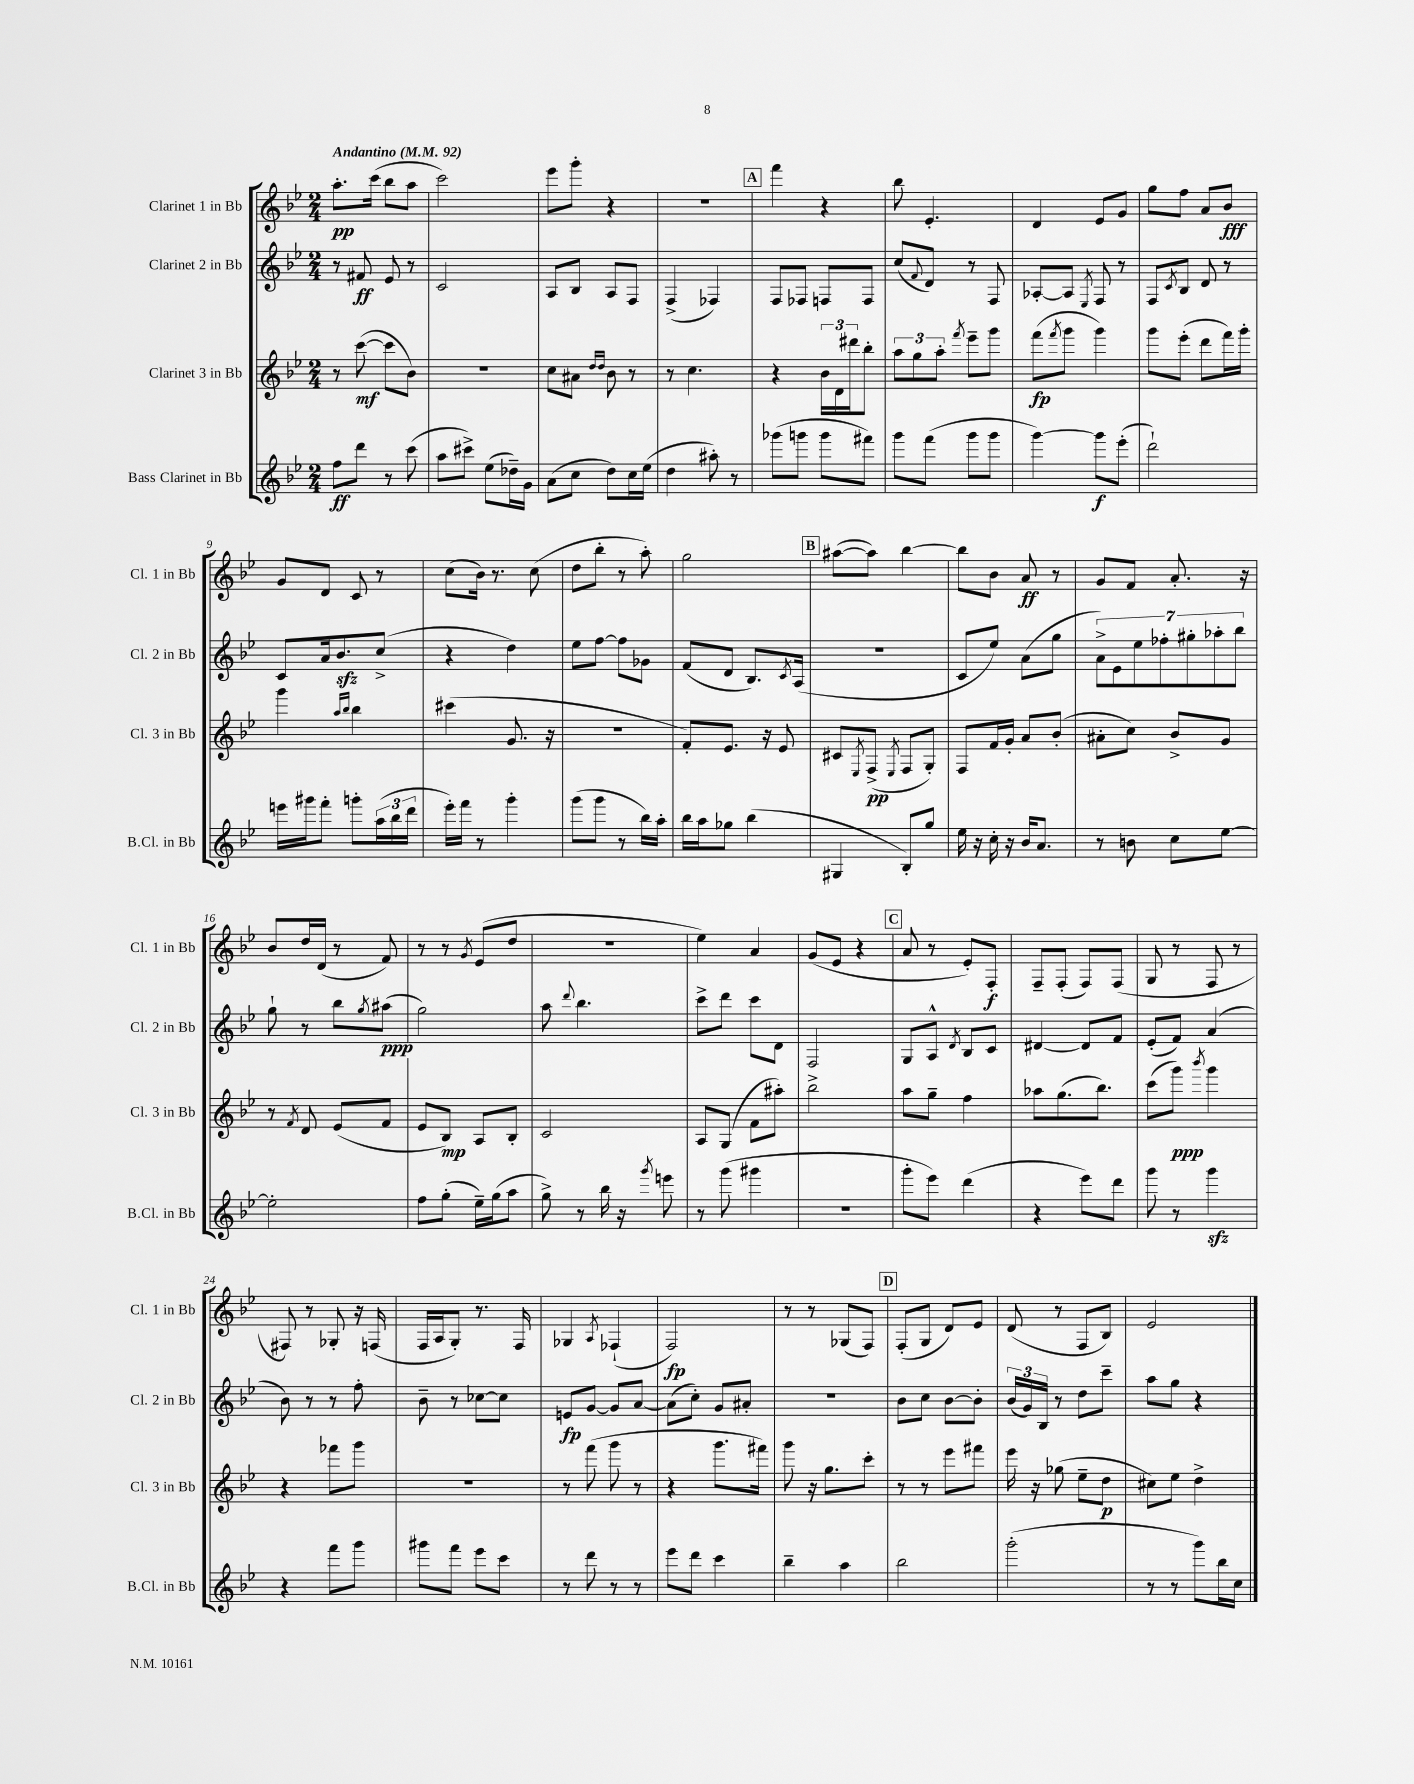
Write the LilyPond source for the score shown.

<<
\new StaffGroup <<
\new Staff = "s0" \with { instrumentName = "Clarinet 1 in Bb" shortInstrumentName = "Cl. 1 in Bb" } {
    \clef treble \key bes \major \numericTimeSignature \time 2/4 \tempo "Andantino" 4 = 92
    a''8.-.\pp c'''16( bes''8 a''8 |
    c'''2) |
    ees'''8 g'''8-. r4 |
    R2 |
    \mark \markup { \box "A" } f'''4 r4 |
    bes''8 ees'4.-. |
    d'4 ees'8 g'8 |
    g''8 f''8 a'8 bes'8\fff |
    g'8 d'8 c'8 r8 |
    c''8( bes'16) r8. c''8( |
    d''8 bes''8-. r8 a''8-.) |
    g''2 |
    \mark \markup { \box "B" } ais''8~( ais''8) bes''4~ |
    bes''8 bes'8 a'8\ff r8 |
    g'8 f'8 a'8.-. r16 |
    bes'8 d''16 d'16( r8 f'8) |
    r8 r8 \acciaccatura { g'8 } ees'8( d''8 |
    R2 |
    ees''4) a'4 |
    g'8( ees'8 r4 |
    \mark \markup { \box "C" } a'8 r8 ees'8-.) f8-.\f |
    f8-- f8-.( f8) f8( |
    g8 r8 f8 r8 |
    fis8) r8 ges8-. r16 f16( |
    f16 a16 g8-.) r8. f16 |
    ges4 \acciaccatura { a8 } fes4-!( |
    f2\fp) |
    r8 r8 ges8( f8) |
    \mark \markup { \box "D" } f8-.( g8 d'8) ees'8 |
    d'8( r8 f8 bes8) |
    ees'2 \bar "|." |
}
\new Staff = "s1" \with { instrumentName = "Clarinet 2 in Bb" shortInstrumentName = "Cl. 2 in Bb" } {
    \clef treble \key bes \major \numericTimeSignature \time 2/4
    r8 fis'8\ff ees'8 r8 |
    c'2 |
    a8 bes8 a8 f8 |
    f4->( fes4) |
    \mark \markup { \box "A" } f8 fes8 f8 f8 |
    c''8( \appoggiatura { f'8 } d'8) r8 f8 |
    aes8~-. aes8 \acciaccatura { ees8 } f8 r8 |
    f8 \acciaccatura { c'8 } bes8 d'8 r8 |
    c'8 a'16 bes'8.\sfz c''8->( |
    r4 d''4) |
    ees''8 f''8~ f''8 ges'8 |
    f'8( d'8 bes8.) \acciaccatura { c'8 } a16( |
    \mark \markup { \box "B" } R2 |
    c'8 ees''8) a'8( g''8 |
    \tuplet 7/4 { a'8->) ees'8 ees''8 fes''8-. gis''8-. aes''8-. bes''8 } |
    g''8-! r8 bes''8 \acciaccatura { g''8 } ais''8\ppp( |
    g''2) |
    a''8 \appoggiatura { d'''8 } bes''4. |
    c'''8-> d'''8 c'''8 d'8 |
    f2 |
    \mark \markup { \box "C" } g8 a8-^ \acciaccatura { d'8 } bes8 c'8 |
    dis'4~ dis'8 f'8 |
    ees'8-.( f'8) a'4( |
    bes'8) r8 r8 f''8-. |
    bes'8-- r8 ces''8~ ces''8 |
    e'8\fp g'8~ g'8 a'8~ |
    a'8( c''8-.) g'8 ais'8-. |
    r2 |
    \mark \markup { \box "D" } bes'8 c''8 bes'8~ bes'8-. |
    \tuplet 3/2 { bes'16( g'16) bes16 } r8 d''8 c'''8-- |
    a''8 g''8 r4 \bar "|." |
}
\new Staff = "s2" \with { instrumentName = "Clarinet 3 in Bb" shortInstrumentName = "Cl. 3 in Bb" } {
    \clef treble \key bes \major \numericTimeSignature \time 2/4
    r8 c'''8~\mf( c'''8 bes'8) |
    R2 |
    c''8 ais'8 \grace { d''16 d''16 } bes'8 r8 |
    r8 c''4. |
    \mark \markup { \box "A" } r4 \tuplet 3/2 { bes'16 d'16 dis'''16 } bes''8-. |
    \tuplet 3/2 { a''8 g''8 a''8-. } \acciaccatura { f'''8 } ees'''8-- g'''8 |
    f'''8\fp( \acciaccatura { f'''8 } g'''8 g'''4) |
    g'''8 ees'''8-.( d'''8 f'''16) g'''16-. |
    g'''4 \grace { a''16 bes''16 } bes''4 |
    cis'''4( g'8. r16 |
    r2 |
    f'8-.) ees'8. r16 ees'8 |
    \mark \markup { \box "B" } cis'8 \acciaccatura { ees8 } f8->\pp( \acciaccatura { ees8 } f8 g8-.) |
    f8 f'16 g'16-. a'8 bes'8-.( |
    ais'8-. c''8) bes'8-> g'8 |
    r8 \acciaccatura { f'8 } d'8 ees'8( f'8 |
    ees'8 bes8\mp) a8 bes8-. |
    c'2 |
    a8 g8( f'8 ais''8-.) |
    bes''2-> |
    \mark \markup { \box "C" } a''8 g''8-- f''4 |
    aes''8 g''8.( bes''8.) |
    c'''8( g'''8\ppp) \acciaccatura { bes'''8 } g'''4 |
    r4 fes'''8 g'''8 |
    R2 |
    r8 f'''8( g'''8 r8 |
    r4 g'''8. fis'''16) |
    g'''8 r16 g''8. c'''8-. |
    \mark \markup { \box "D" } r8 r8 ees'''8 fis'''8 |
    ees'''16 r16 ges''8( ees''8-- d''8\p |
    cis''8) ees''8 d''4-> \bar "|." |
}
\new Staff = "s3" \with { instrumentName = "Bass Clarinet in Bb" shortInstrumentName = "B.Cl. in Bb" } {
    \clef treble \key bes \major \numericTimeSignature \time 2/4
    f''8\ff d'''8 r8 c'''8( |
    a''8 cis'''8->) ees''8( des''16--) g'16 |
    a'8( c''8 d''8) c''16 ees''16( |
    d''4 ais''8-.) r8 |
    \mark \markup { \box "A" } ges'''8( g'''8 g'''8 fis'''8) |
    g'''8 f'''8( g'''8 g'''8 |
    g'''4~) g'''8\f ees'''8-.( |
    d'''2-!) |
    e'''16 gis'''16 f'''8-. g'''8-. \tuplet 3/2 { a''16( bes''16 d'''16 } |
    ees'''16-.) f'''16 r8 g'''4-. |
    g'''8( g'''8 r8 bes''16) a''16-. |
    bes''16 a''16 ges''8 bes''4( |
    \mark \markup { \box "B" } gis4 bes8-.) g''8 |
    ees''16 r16 c''16-. r16 bes'16 a'8. |
    r8 b'8 c''8 ees''8~ |
    ees''2-. |
    f''8 g''8-.( ees''16--) g''16( a''8 |
    g''8->) r8 bes''16 r16 \acciaccatura { g'''8 } e'''8 |
    r8 g'''8( gis'''4 |
    r2 |
    \mark \markup { \box "C" } g'''8-. ees'''8) d'''4( |
    r4 ees'''8) d'''8 |
    g'''8 r8 g'''4\sfz |
    r4 f'''8 g'''8 |
    gis'''8 f'''8 ees'''8 c'''8 |
    r8 d'''8 r8 r8 |
    ees'''8 d'''8 c'''4 |
    bes''4-- a''4 |
    \mark \markup { \box "D" } bes''2 |
    g'''2-.( |
    r8 r8 g'''8) bes''16 c''16 \bar "|." |
}
>>
>>
